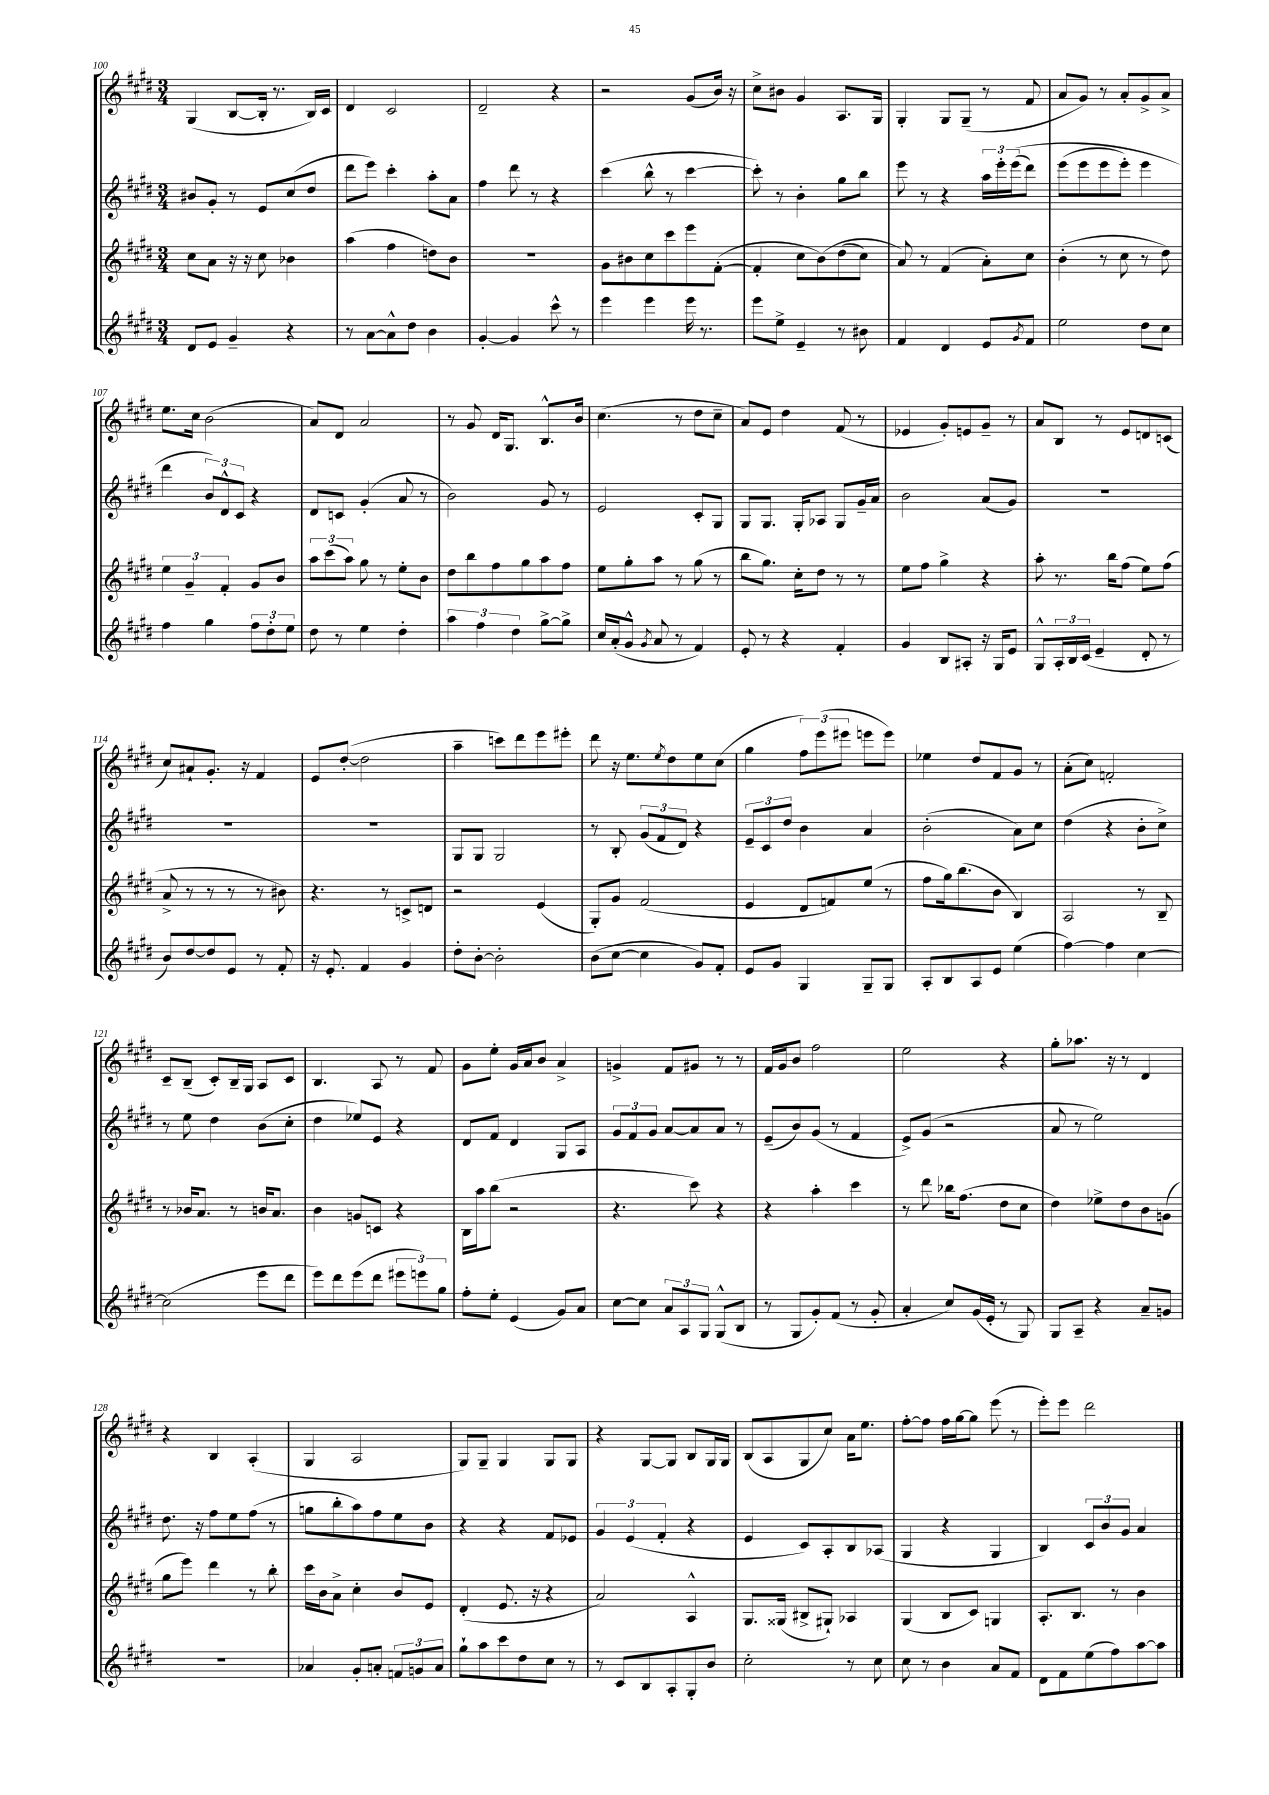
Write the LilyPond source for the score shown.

<<
\new StaffGroup <<
\new Staff = "s0" {
    \clef treble \key e \major \numericTimeSignature \time 3/4
    gis4( b8~ b16-. r8. b16) cis'16 |
    dis'4 cis'2 |
    dis'2-- r4 |
    r2 gis'8( b'16) r16 |
    cis''8-> bis'8 gis'4 a8. gis16 |
    gis4-. gis8 gis8--( r8 fis'8 |
    a'8 gis'8) r8 a'8-. gis'8-> a'8-> |
    e''8. cis''16 b'2( |
    a'8) dis'8 a'2 |
    r8 gis'8 dis'16 gis8. b8.-^ b'16 |
    cis''4.( r8 dis''8 cis''8-- |
    a'8) e'8 dis''4 fis'8( r8 |
    ees'4 gis'8-.) e'8 gis'8-- r8 |
    a'8 b8 r8 e'8 d'8 c'8( |
    cis''8) ais'8-! gis'8.-. r16 fis'4 |
    e'8 dis''8~-.( dis''2 |
    a''4-- c'''8) dis'''8 e'''8 eis'''8-. |
    dis'''8 r16 e''8. \acciaccatura { e''8 } dis''8 e''8 cis''8( |
    gis''4 \tuplet 3/2 { fis''8) e'''8( eis'''8 } e'''8 e'''8) |
    ees''4 dis''8 fis'8 gis'8 r8 |
    a'8-.( cis''8) f'2-. |
    cis'8-- b8--( cis'8-.) b16-- gis16 a8 cis'8 |
    b4. a8 r8 fis'8 |
    gis'8 e''8-. gis'16 a'16 b'8 a'4-> |
    g'4-> fis'8 gis'8 r8 r8 |
    fis'16 gis'16 b'8 fis''2 |
    e''2 r4 |
    gis''8-. aes''8. r16 r8 dis'4 |
    r4 b4 a4-.( |
    gis4 a2 |
    gis8) gis8-- gis4 gis8 gis8 |
    r4 gis8~ gis8 b8 gis16 gis16 |
    b8( a8 gis8 cis''8) a'16 e''8. |
    fis''8~-. fis''8 fis''16 gis''16~ gis''8 e'''8( r8 |
    e'''8-.) e'''8 dis'''2 \bar "|." |
}
\new Staff = "s1" {
    \clef treble \key e \major \numericTimeSignature \time 3/4
    bis'8 gis'8-. r8 e'8 cis''8( dis''8 |
    dis'''8 e'''8) cis'''4-. a''8-. a'8 |
    fis''4 dis'''8 r8 r4 |
    cis'''4( b''8-^ r8 cis'''4~ |
    cis'''8-.) r8 b'4-. gis''8 b''8 |
    e'''8 r8 r4 \tuplet 3/2 { a''16 e'''16-. e'''16(\( } dis'''8) |
    e'''8( e'''8 e'''8 e'''8-.) e'''4 |
    dis'''4 \tuplet 3/2 { b'8\) dis'8-^ cis'8 } r4 |
    dis'8 c'8 gis'4-.( a'8 r8 |
    b'2) gis'8 r8 |
    e'2 cis'8-. gis8 |
    gis8 gis8. gis16-. aes8 gis8 gis'16-- a'16 |
    b'2 a'8( gis'8) |
    R2. |
    R2. |
    R2. |
    gis8 gis8 gis2 |
    r8 b8-. \tuplet 3/2 { gis'8( fis'8 dis'8) } r4 |
    \tuplet 3/2 { e'8-- cis'8 dis''8 } b'4 a'4 |
    b'2-.( a'8) cis''8 |
    dis''4( r4 b'8-. cis''8->) |
    r8 e''8 dis''4 b'8( cis''8-. |
    dis''4 ees''8) e'8 r4 |
    dis'8 fis'8 dis'4 gis8 a8 |
    \tuplet 3/2 { gis'8 fis'8 gis'8 } a'8~ a'8 a'8 r8 |
    e'8--( b'8) gis'8( r8 fis'4 |
    e'8->) gis'8( r2 |
    a'8 r8 e''2) |
    dis''8. r16 fis''8 e''8 fis''8( r8 |
    g''8 b''8-. a''8) fis''8 e''8 b'8 |
    r4 r4 fis'8 ees'8 |
    \tuplet 3/2 { gis'4 e'4( fis'4-. } r4 |
    e'4 cis'8) a8-. b8 aes8( |
    gis4 r4 gis4 |
    b4) \tuplet 3/2 { cis'8 b'8 gis'8 } a'4 \bar "|." |
}
\new Staff = "s2" {
    \clef treble \key e \major \numericTimeSignature \time 3/4
    cis''8 a'8 r16 r16 cis''8 bes'4 |
    a''4( fis''4 d''8) b'8 |
    R2. |
    gis'8 bis'8 cis''8 cis'''8 e'''8 fis'8~-.( |
    fis'4-. cis''8 b'8)\( dis''8( cis''8) |
    a'8\) r8 fis'4( a'8-.) cis''8 |
    b'4-.( r8 cis''8 r8 dis''8) |
    \tuplet 3/2 { e''4 gis'4-- fis'4-. } gis'8 b'8 |
    \tuplet 3/2 { a''8 cis'''8( a''8) } gis''8 r8 e''8-. b'8 |
    dis''8 b''8 fis''8 gis''8 a''8 fis''8 |
    e''8 gis''8-. a''8 r8 gis''8( r8 |
    b''8 gis''8.) cis''16-. dis''8 r8 r8 |
    e''8 fis''8 gis''4-> r4 |
    a''8-. r8. b''16 fis''8( e''8) fis''8( |
    a'8-> r8 r8 r8 r8 bis'8) |
    r4. r8 c'8-> d'8 |
    r2 e'4( |
    gis8-.) gis'8 fis'2( |
    e'4 dis'8 f'8) e''8( r8 |
    fis''8 gis''16) b''8.( b'8 b4) |
    a2 r8 b8-- |
    r8 bes'16 a'8. r8 b'16 a'8. |
    b'4 g'8 c'8 r4 |
    b16 a''16 b''8( r2 |
    r4. cis'''8) r4 |
    r4 a''4-. cis'''4 |
    r8 dis'''8 bes''16 fis''8.( dis''8 cis''8 |
    dis''4) ees''8-> dis''8 b'8 g'8( |
    gis''8 e'''8) dis'''4 r8 b''8-. |
    cis'''16 b'16 a'8-> cis''4-. b'8 e'8 |
    dis'4-.( e'8. r16 r4 |
    a'2) a4-^ |
    gis8. gisis16( bis8-> gis8-!) aes4 |
    gis4( b8 cis'8) g4 |
    a8.-. b8. r8 b'4 \bar "|." |
}
\new Staff = "s3" {
    \clef treble \key e \major \numericTimeSignature \time 3/4
    dis'8 e'8 gis'4-- r4 |
    r8 a'8~ a'8-^ dis''8 b'4 |
    gis'4~-. gis'4 cis'''8-^ r8 |
    e'''4 e'''4 e'''16 r8. |
    e'''8 e''8-> e'4-- r8 bis'8 |
    fis'4 dis'4 e'8 \acciaccatura { gis'8 } fis'8 |
    e''2 dis''8 cis''8 |
    fis''4 gis''4 \tuplet 3/2 { fis''8 dis''8-. e''8 } |
    dis''8 r8 e''4 dis''4-. |
    \tuplet 3/2 { a''4 fis''4 dis''4 } gis''8~-> gis''8-> |
    cis''16 a'16-.( gis'8-^ \acciaccatura { gis'8 } a'8 r8 fis'4) |
    e'8-. r8 r4 fis'4-. |
    gis'4 b8 ais8-. r16 gis16 e'8 |
    gis8-^ \tuplet 3/2 { a16-. b16 cis'16( } e'4-- dis'8-. r8 |
    b'8) dis''8~ dis''8 e'8 r8 fis'8-. |
    r16 e'8.-. fis'4 gis'4 |
    dis''8-. b'8~-. b'2-. |
    b'8( cis''8~ cis''4 gis'8) fis'8-. |
    e'8 gis'8 gis4 gis8-- gis8 |
    a8-. b8 a8 e'8 e''4( |
    fis''4~) fis''4 cis''4~ |
    cis''2( e'''8 dis'''8 |
    e'''8) dis'''8 e'''8( dis'''8 \tuplet 3/2 { eis'''8 e'''8) gis''8 } |
    fis''8-. e''8-. e'4( gis'8) a'8 |
    cis''8~ cis''8 \tuplet 3/2 { a'8 a8 gis8 } gis8-^( b8 |
    r8 gis8 gis'8-.) fis'8( r8 gis'8-. |
    a'4-. cis''8) gis'16( e'16-. r8 gis8) |
    gis8 a8-- r4 a'8-- g'8 |
    R2. |
    aes'4 gis'8-. a'8-. \tuplet 3/2 { f'8 g'8 a'8 } |
    gis''8-! a''8 cis'''8 dis''8 cis''8 r8 |
    r8 cis'8 b8 a8-. gis8-. b'8 |
    cis''2-. r8 cis''8 |
    cis''8 r8 b'4 a'8 fis'8 |
    dis'8 fis'8 e''8( fis''8) a''8~ a''8 \bar "|." |
}
>>
>>
\layout { \context { \Score currentBarNumber = #100 } }
